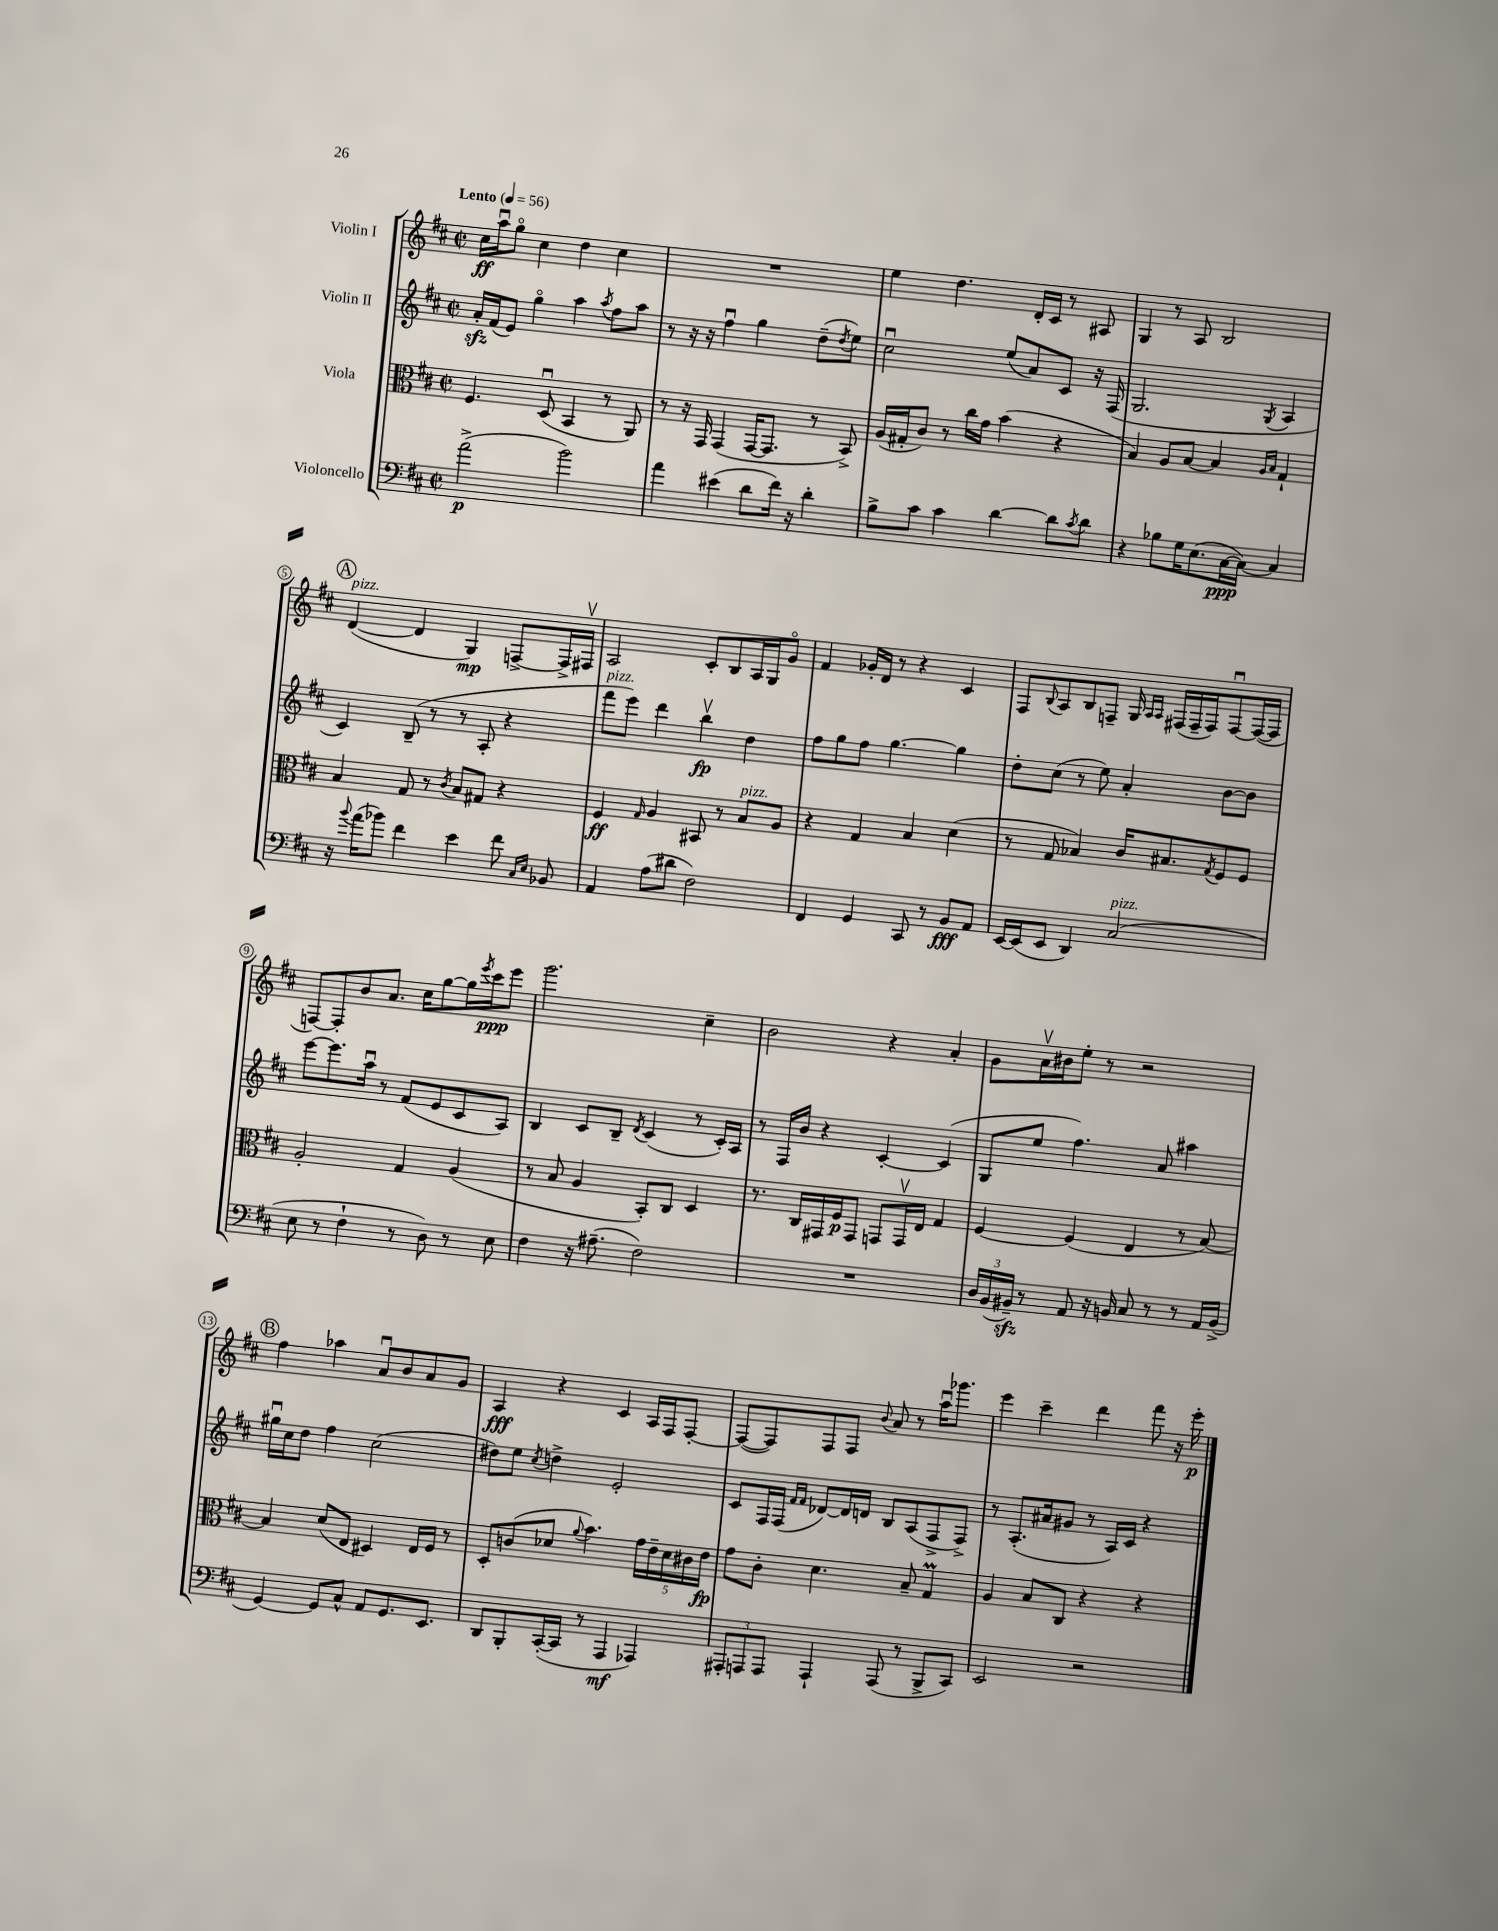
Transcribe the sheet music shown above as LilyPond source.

<<
\new StaffGroup <<
\new Staff = "s0" \with { instrumentName = "Violin I" } {
    \clef treble \key d \major \defaultTimeSignature \time 2/2 \tempo "Lento" 4 = 56
    cis''16\ff a''16\downbow g''8\flageolet cis''4 d''4 cis''4 |
    R1 |
    e''4 d''4. d'16-. cis'16 r8 ais8 |
    g4 r8 a8 b2 |
    \mark \markup { \circle "A" } d'4~^\markup { \italic "pizz." }( d'4 g4\mp) f8~-> f16-> fis16\upbow |
    a2 cis'8-. b8 a16 g16 g'8\flageolet |
    fis'4 ges'16-. d'16 r8 r4 cis'4 |
    fis8 \appoggiatura { b8 } a8 b8 f8-- g16 \grace { a16 a16 } fis16( fis16-- fis16) fis8~\downbow fis16~( fis16 |
    f8~) f8-. b'8 a'8. cis''16 g''8~ g''16 \acciaccatura { e'''8 } cis'''16\ppp e'''8 |
    g'''2. cis''4-- |
    b'2 r4 a'4-. |
    g'8 a'16\upbow bis'16 e''8-. r8 r2 |
    \mark \markup { \circle "B" } fis''4 aes''4 a'8\downbow b'8 a'8 g'8 |
    a4\fff r4 cis'4 a16 fis16 fis8~-. |
    fis8~( fis8) fis8 fis8 \appoggiatura { b'8 } a'8 r8 a''16\downbow ges'''8. |
    e'''4 cis'''4-- d'''4 fis'''8 r16 e'''16-.\p \bar "|." |
}
\new Staff = "s1" \with { instrumentName = "Violin II" } {
    \clef treble \key d \major \defaultTimeSignature \time 2/2
    a'16-.\sfz fis'16( e'8) g''4\flageolet a''4 \acciaccatura { a''8 } fis''8 a''8 |
    r8 r16 r16 fis''4\downbow g''4 d''8--( \acciaccatura { d''8 } e''8) |
    cis''2\downbow e''8( a'8) cis'8 r16 fis16( |
    g2. \acciaccatura { g8 } a4 |
    \mark \markup { \circle "A" } cis'4) b8--( r8 r8 a8-. r4 |
    fis'''8^\markup { \italic "pizz." } e'''8) d'''4 b''4\upbow\fp d''4 |
    fis''8 g''8 fis''8 g''4.~ g''4 |
    d''8-. cis''8( r8 e''8) a'4-. b'8~ b'8 |
    e'''8~ e'''8. a''16\downbow r8 fis'8( e'8 cis'8 a8) |
    b4 cis'8 b8-- \acciaccatura { d'8 } cis'4( r8 cis'16-.) a16 |
    r8 fis16 b'16 r4 cis'4~-. cis'4( |
    g8 e''8 fis''4.) a'8 ais''4 |
    \mark \markup { \circle "B" } gis''16\downbow cis''16 d''8 fis''4 cis''2( |
    dis''8) e''8 \acciaccatura { cis''8 } d''4-> e'2-. |
    cis'8 fis16 fis16( \grace { fis'16 fis'16 } des'8~) des'16 d'16 b8 a8( fis8-> fis8->) |
    r8 a8.-.( ais'16 gis'8 r8 a16) cis'16 r4 \bar "|." |
}
\new Staff = "s2" \with { instrumentName = "Viola" } {
    \clef alto \key d \major \defaultTimeSignature \time 2/2
    fis4. d8\downbow( b,4 r8 a,8) |
    r8 r16 g,16 g,4( g,16~ g,8. r8 b,8->) |
    a16( gis16-. cis'8) r8 cis''16 g'16 b'4( r4 |
    b4) a8 b8~ b4 \grace { a16 b16 } g4-! |
    \mark \markup { \circle "A" } b4 g8 r8 \acciaccatura { cis'8 } b8 gis8 r4 |
    fis4\ff \grace { g16 } a4 bis,8 r8 b8^\markup { \italic "pizz." } a8 |
    r4 g4 b4 d'4( |
    r8 g8 bes4) cis'16 bis8. \acciaccatura { g8 } fis8 fis8 |
    a2-. g4 a4( |
    r8 b8 a4 b,8-.) cis8 d4 |
    r8. cis16 gis,16 fis16\p gis,8 g,8 g,16\upbow e16 g4 |
    fis4~ fis4( e4 r8 b8~) |
    \mark \markup { \circle "B" } b4 d'8( e8 dis4) e16 fis16 r8 |
    d8-. c'8( des'8 \appoggiatura { a'8 } b'4.) \tuplet 5/4 { g'16 e'16-- des'16 cis'16 e'16\fp } |
    g'8 cis'8-. d'4. b8-- g4\prall |
    a4 b8 cis8 r4 r4 \bar "|." |
}
\new Staff = "s3" \with { instrumentName = "Violoncello" } {
    \clef bass \key d \major \defaultTimeSignature \time 2/2
    a'2->\p( b'2) |
    a'4 eis'4( d'8 fis'16) r16 d'4-. |
    b8-> cis'8 cis'4 d'4~ d'8 \acciaccatura { cis'8 } d'8 |
    r4 bes8 g16 e8.( cis16~\ppp cis16~) cis4 |
    \mark \markup { \circle "A" } r16 \appoggiatura { b'8 } a'16( bes'8) fis'4 e'4 fis'8 \grace { cis16 e16 } bes,8 |
    a,4 a8( dis'8 fis2) |
    fis,4 g,4 cis,8 r8 b,8\fff a,8 |
    e,16~ e,16( e,8 d,4) cis2^\markup { \italic "pizz." }( |
    e8 r8 fis4-! r8 d8) r8 e8 |
    fis4 r16 ais8.--( fis2) |
    R1 |
    \tuplet 3/2 { d16 b,16( bis,16--\sfz) } r8 a,8 r16 b,16 cis8 r8 r8 a,16 b,16->( |
    \mark \markup { \circle "B" } g,4~) g,8 cis8-^ a,8 g,8. e,8. |
    d,8 b,,8-. cis,16~-.( cis,16 r8 a,,4\mf aes,,4) |
    \tuplet 3/2 { ais,,8-. a,,8 a,,8 } a,,4-! a,,8( r8 b,,8-> cis,8) |
    e,2 r2 \bar "|." |
}
>>
>>
\layout { \context { \Score \override BarNumber.stencil = #(make-stencil-circler 0.1 0.3 ly:text-interface::print) } }
